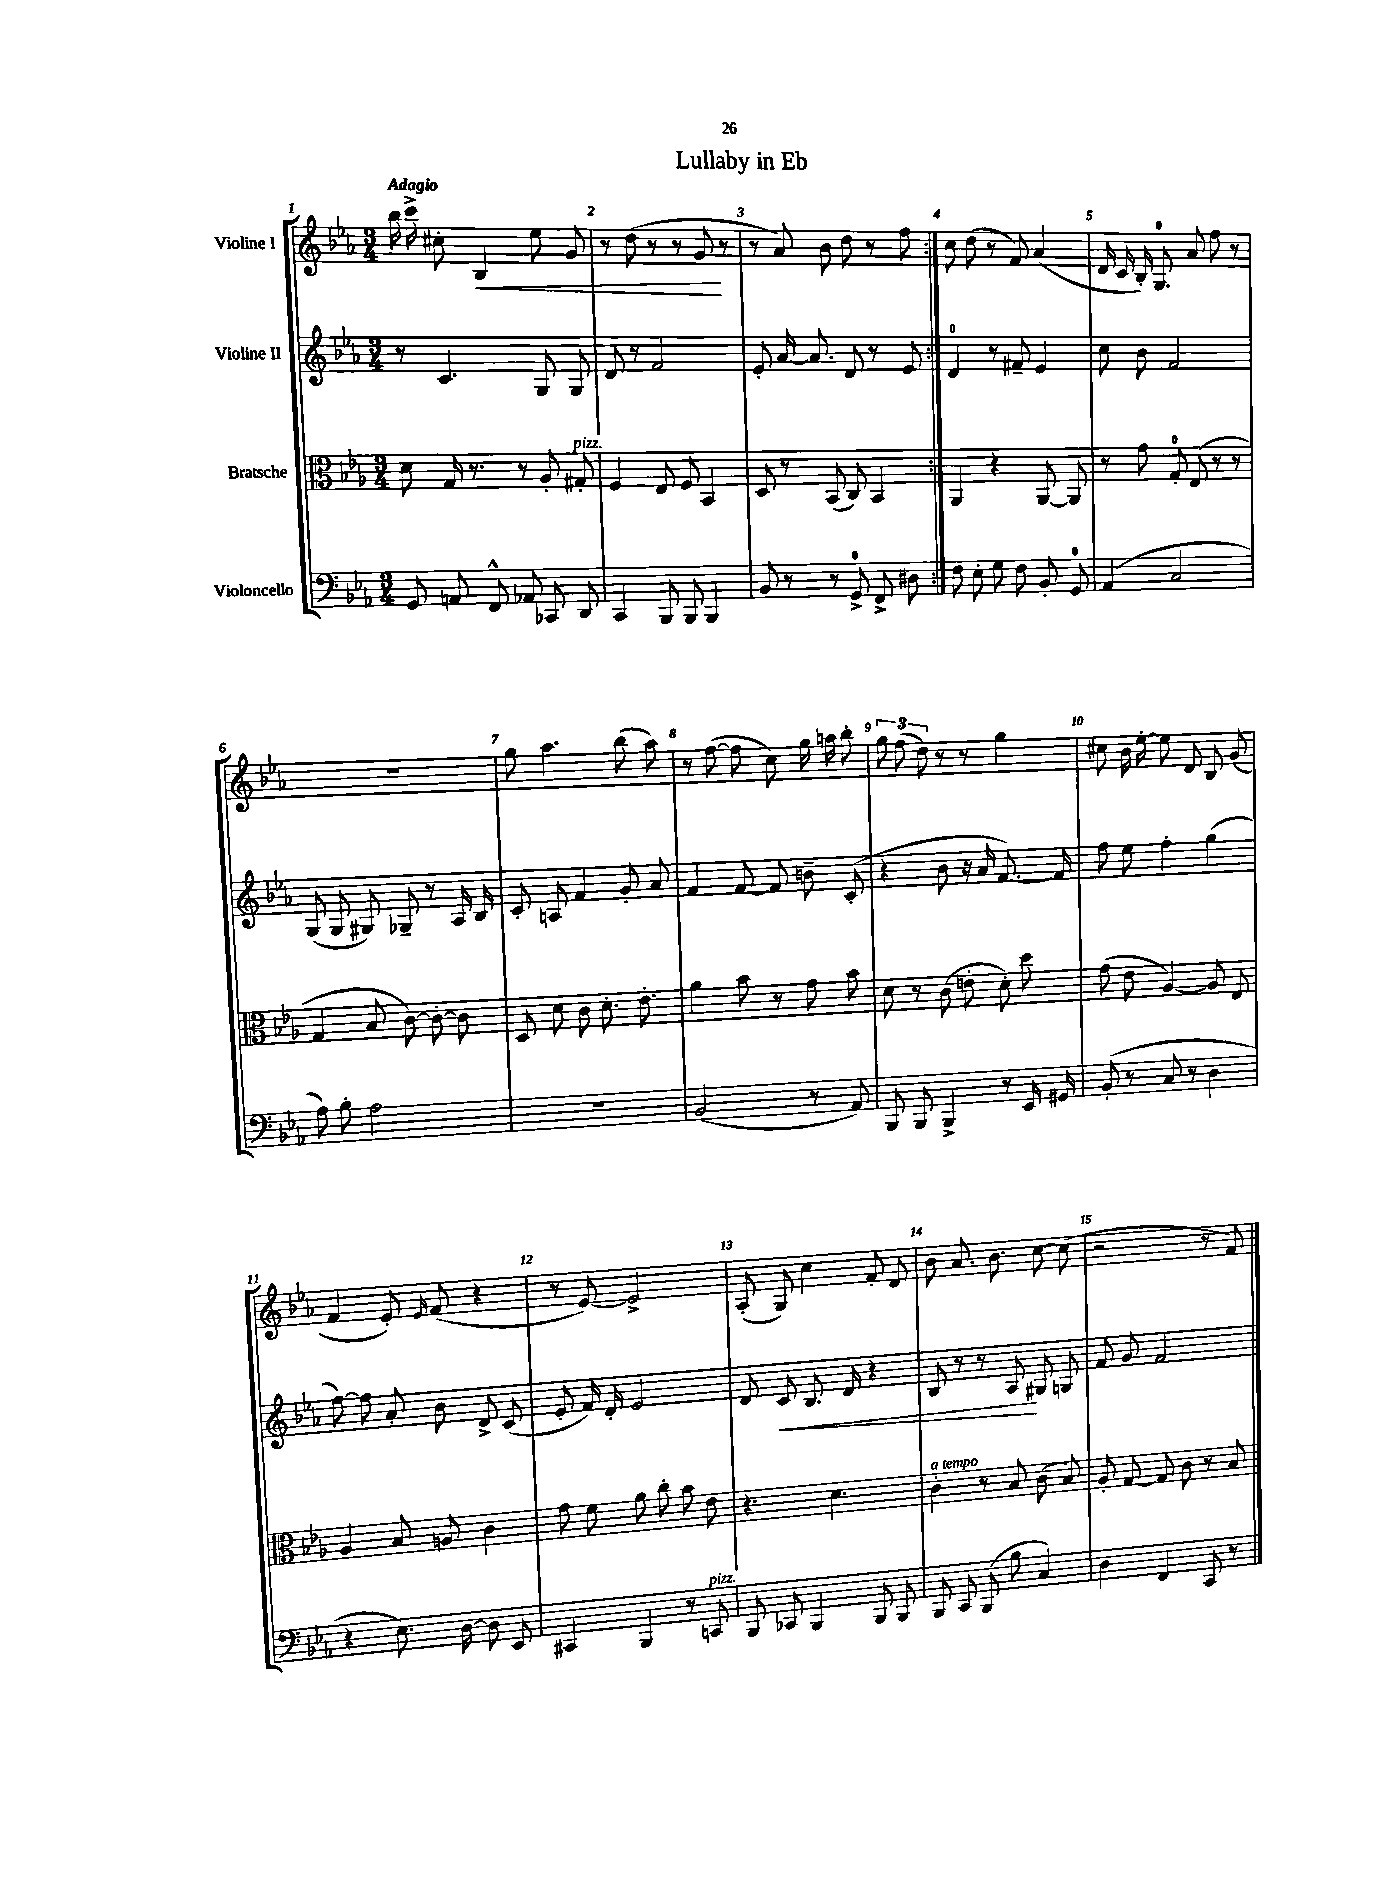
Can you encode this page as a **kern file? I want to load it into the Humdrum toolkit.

**kern	**kern	**kern	**kern
*staff4	*staff3	*staff2	*staff1
*clefF4	*clefC3	*clefG2	*clefG2
*k[b-e-a-]	*k[b-e-a-]	*k[b-e-a-]	*k[b-e-a-]
*M3/4	*M3/4	*M3/4	*M3/4
8GG	8d	8r	16bb-
.	.	.	16ccc^
8AA	16G	4.c	8cc#'
.	8.r	.	.
8FF^^	.	.	4B-
8AA-	8r	.	.
8CC-	8A-'	8G	8ee-
8DD	8G#'	8G	8g
=	=	=	=
4CC	4F	8d	8r
.	.	8r	(8dd
8BBB-	8E-	2f	8r
8BBB-	8F	.	8r
4BBB-	4BB-	.	8g
.	.	.	8r
=	=	=	=
8BB-	8D	8e-'	8r
8r	8r	[16a-	8a-)
.	.	8.a-]	.
8r	(8BB-	.	8b-
8GG^	8C)	8d	8dd
8FF^	4BB-	8r	8r
8D#	.	8e-	8ff
=:|!	=:|!	=:|!	=:|!
8F	4AA-	4d	8cc
8E-'	.	.	(8dd
8G	4r	8r	8r
8F	.	8f#~	8f)
8BB-'	[8AA-	4e-	(4a-
8GG	8AA-]	.	.
=	=	=	=
(4AA-	8r	8cc	16d
.	.	.	16c
.	8g	8b-	16B-')
.	.	.	8.G
2C	8G'	2f	.
.	(8E-	.	8a-
.	8r	.	8ff
.	8r	.	8r
=	=	=	=
8A-)	4G	(8G	2.r
8B-'	.	8G	.
2A-	8B-	8G#)	.
.	[8c)	8G-~	.
.	8c'_	8r	.
.	8c]	16A-	.
.	.	16B-	.
=	=	=	=
2.r	8D	8c'	8gg
.	8d	8A	4.aa-
.	8c	4f	.
.	8.d'	.	.
.	.	8g'	(8bb-
.	8.e-'	.	.
.	.	8a-	8aa-)
=	=	=	=
(2BB-	4a-	4f	8r
.	.	.	([8ff
.	8b-	[8f	8ff]
.	8r	8f]	8cc)
8r	8g	8b~	16gg
.	.	.	16aa
8AA-)	8b-	(8c'	8bb-'
=	=	=	=
8BBB-	8d	4r	12gg
.	.	.	(12ff
8BBB-	8r	.	.
.	.	.	12dd)
4BBB-^	(8c	8b-	8r
.	8e'	16r	8r
.	.	16a-	.
8r	8d')	[8.f)	4gg
16EE-	8dd	.	.
16GG#	.	16f]	.
=	=	=	=
(8BB-'	(8g	8ff	8cc#
8r	8e-	8ee-	16b-
.	.	.	[16ee-'
8C	[4A-)	4ff'	8ee-]
8r	.	.	8d
4D	8A-]	(4gg	8B-
.	8E-	.	(8g
=	=	=	=
4r	4A-	[8ff)	4f
.	.	8ff]	.
8.E-)	8B-	8a-'	8e-')
.	.	.	16qqe-
.	8A	8b-	(8f
[16D	.	.	.
8D]	4c	8d^	4r
8EE-	.	(8c	.
=	=	=	=
4CC#	8g	8e-'	8r
.	8f	16f)	[8e-)
.	.	16d'	.
4BBB-	8a-	2e-	2e-^]
.	8cc'	.	.
8r	8b-	.	.
8CC	8e-	.	.
=	=	=	=
8BBB-	4.r	8d	(8A-'
8CC-	.	8c	8G)
4BBB-	.	8.B-	4cc
.	4.d	.	.
.	.	16d	.
8BBB-	.	4r	8f'
8BBB-	.	.	8d
=	=	=	=
8BBB-	4c'	8B-	8b-
8CC	.	8r	8.a-
(8BBB-	8r	8r	.
.	.	.	8.b-
8B-	8B-	8A-	.
4C)	(8c	8G#	[8cc
.	8B-)	8G	(8cc]
=	=	=	=
4D	8A-'	8f	2r
.	[8G	8g	.
4FF	8G]	2f	.
.	8c	.	.
8CC	8r	.	8r
8r	8B-	.	8f)
==	==	==	==
*-	*-	*-	*-
